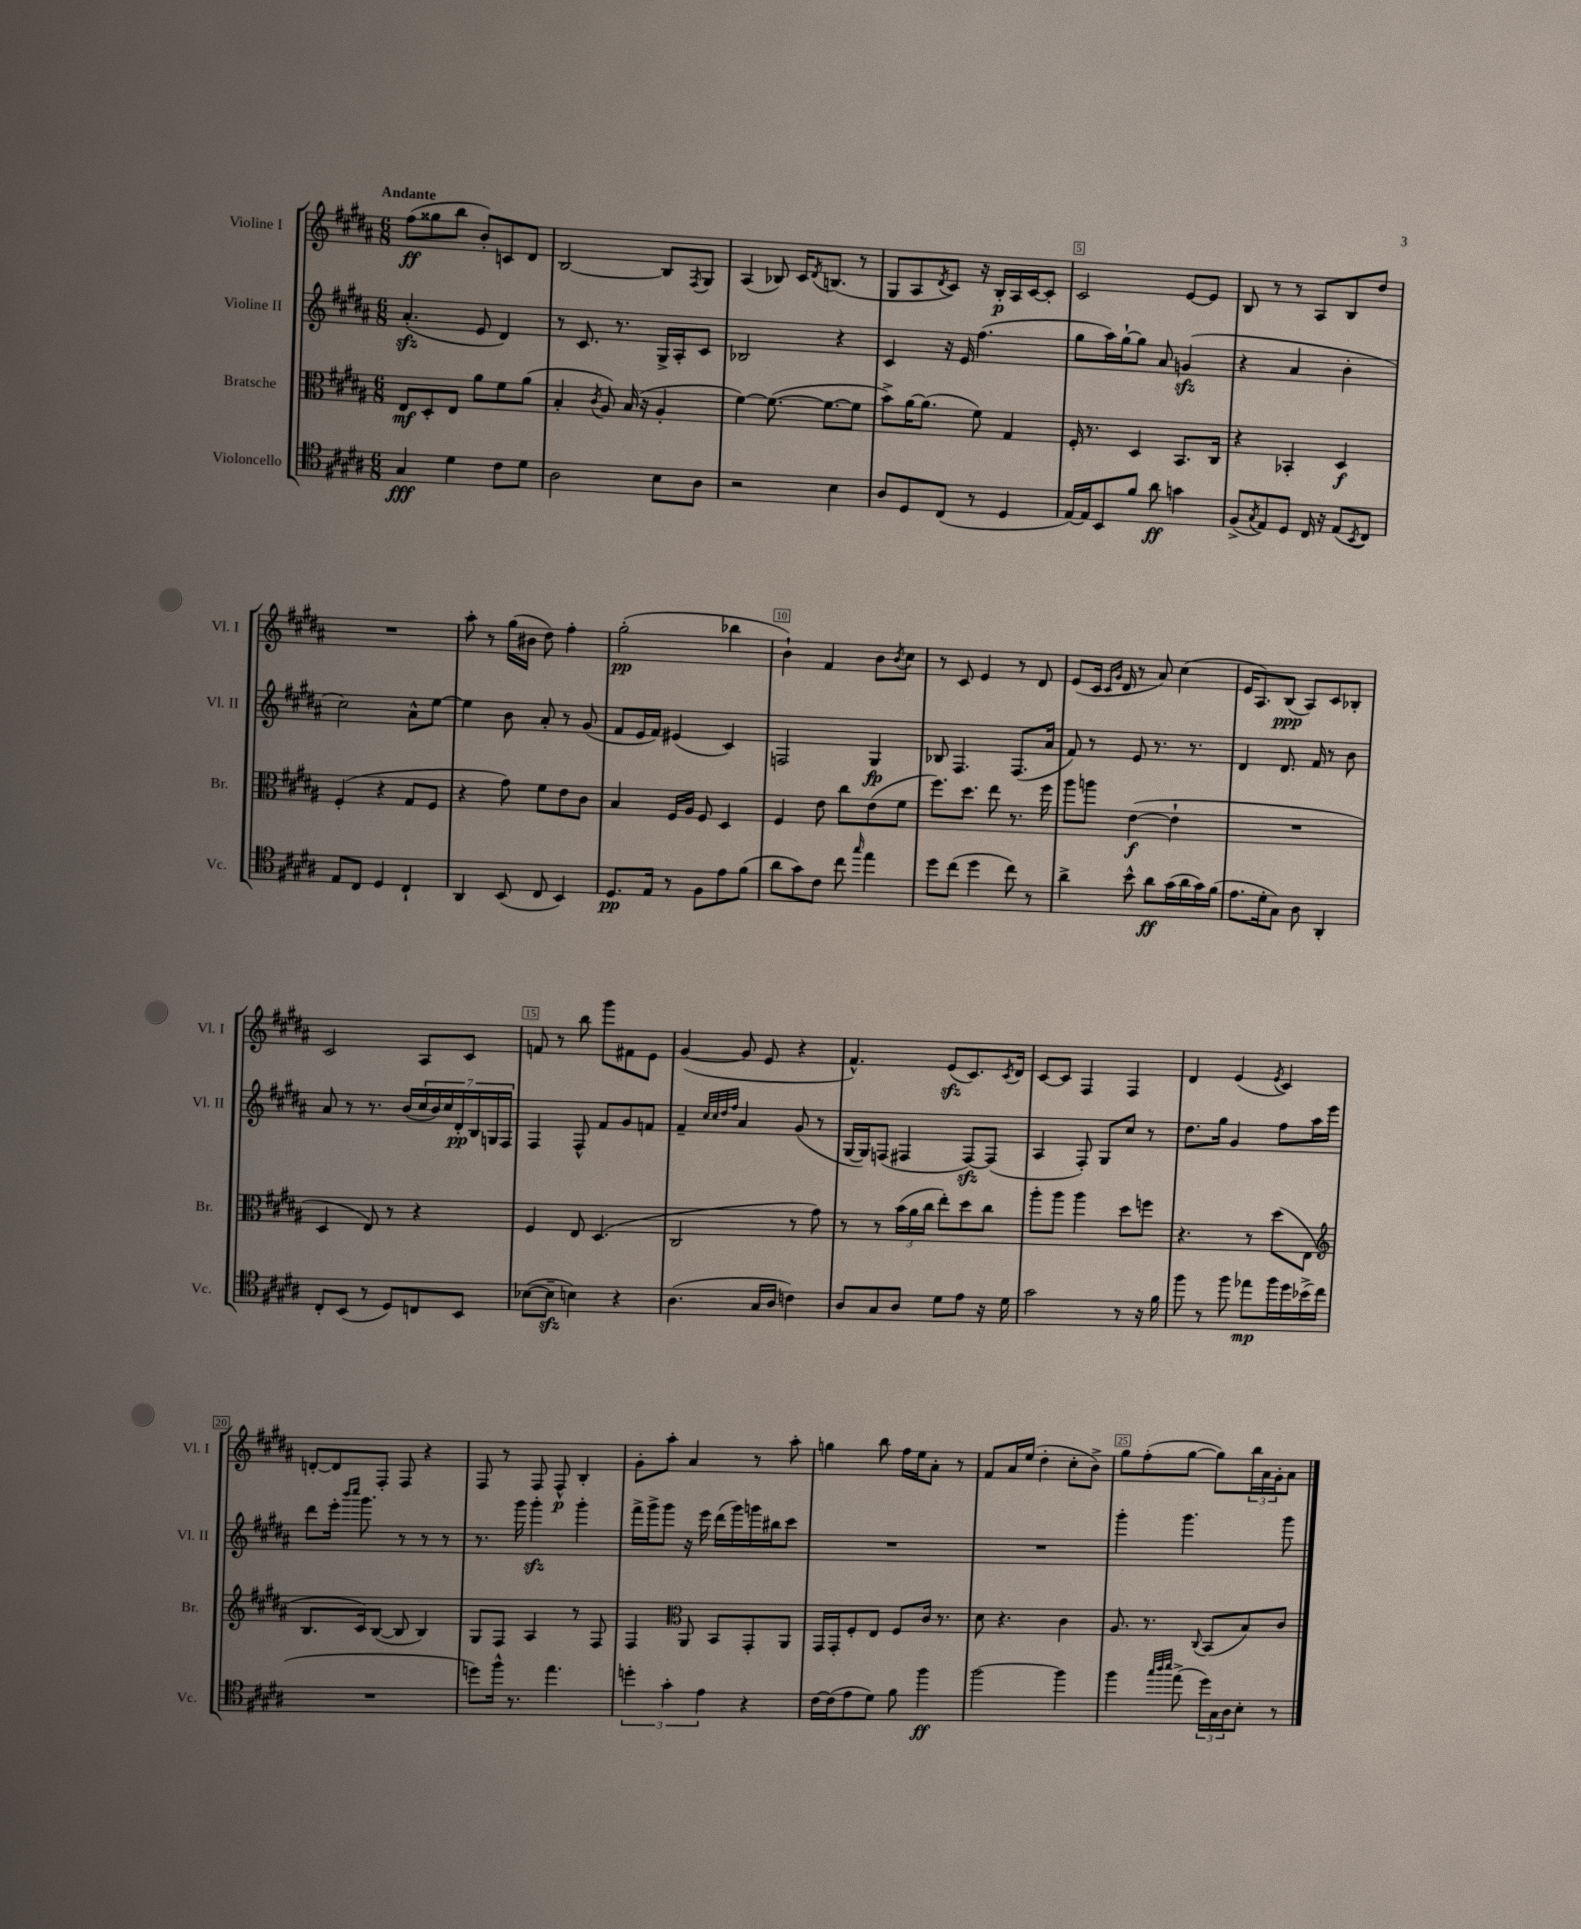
<<
\new StaffGroup <<
\new Staff = "s0" \with { instrumentName = "Violine I" shortInstrumentName = "Vl. I" } {
    \clef treble \key b \major \numericTimeSignature \time 6/8 \tempo "Andante"
    fis''8\ff( gisis''8 b''8 b'8-.) c'8 dis'8 |
    b2~ b8 \acciaccatura { fis8 } gis8 |
    ais4( bes8) cis'16 \acciaccatura { dis'8 } b8.( r8 |
    gis8 ais8 \acciaccatura { dis'8 } cis'8) r16 b16-.\p ais16 cis'16~ cis'8-. |
    cis'2 e'8~ e'8 |
    b8 r8 r8 ais8 b8 dis''8 |
    R2. |
    ais''8-. r8 gis''16( bis'16 dis''8) fis''4-. |
    gis''2-.\pp( bes''4 |
    b'4-!) fis'4 b'8 \acciaccatura { b'8 } cis''8 |
    r8 cis'8 e'4 r8 dis'8 |
    e'8( cis'16 \grace { cis'16 gis'16 } dis'16 r8 ais'8) cis''4( |
    e'16 ais8.) b8\ppp( ais8) cis'8 bes8-. |
    cis'2 ais8 cis'8 |
    f'8 r8 b''8 gis'''8 fis'8 e'8 |
    gis'4~( gis'8 e'8 r4 |
    fis'4.-^) e'8\sfz( cis'8.) \acciaccatura { cis'8 } dis'16 |
    cis'8~ cis'8 fis4 fis4 |
    dis'4 e'4( \acciaccatura { e'8 } cis'4) |
    d'8~-. d'8 fis8-. fis8 r4 |
    fis8 r8 fis8 fis8-^\p b4-. |
    gis'8-. ais''8-. ais'4 r8 ais''8-. |
    g''4 b''8 fis''16 e''16 ais'8-. r8 |
    fis'8 ais'16 e''16( dis''4-. cis''8-. b'8->) |
    gis''8 fis''8-.( gis''8~ gis''8) \tuplet 3/2 { b''16 ais'16 gis'16-. } ais'8 \bar "|." |
}
\new Staff = "s1" \with { instrumentName = "Violine II" shortInstrumentName = "Vl. II" } {
    \clef treble \key b \major \numericTimeSignature \time 6/8
    ais'4.-.\sfz( e'8 dis'4) |
    r8 cis'8. r8. gis16-> ais16-. cis'8 |
    bes2 r4 |
    cis'4 r16 e'16 fis''4.( |
    gis''8 ais''16) gis''16~-! gis''8 ais'8 g'4\sfz( |
    r4 ais'4 b'4-. |
    cis''2) ais'8-^ e''8~ |
    e''4 b'8 ais'8-. r8 gis'8( |
    fis'8 e'16 fis'16) eis'4( cis'4) |
    f2 gis4\fp |
    bes8 fis4. fis8.( ais'16 |
    fis'8) r8 e'8 r8. r8. |
    dis'4 dis'8. fis'16 r8 b'8 |
    ais'8 r8 r8. b'16( \tuplet 7/4 { cis''16 b'16) cis''16 dis'16-.\pp b16 g16 fis16 } |
    fis4 fis8-^ fis'8 gis'8 f'8 |
    fis'4-- \grace { cis''32 cis''32 dis''32 fis''32 } ais'4 gis'8( r8 |
    gis16~ gis16) f8( fis4 fis8~\sfz) fis8( |
    ais4 fis8-.) gis8 cis''8 r8 |
    dis''8. gis''16 gis'4 fis''8 ais''16 e'''16 |
    dis'''8 e'''16-. \grace { b'''16 cis''''16 } gis'''8. r8 r8 r8 |
    r8. gis'''16 gis'''4-.\sfz gis'''4-. |
    fis'''16-> gis'''16-> gis'''8 r16 e'''16 dis'''16( gis'''16) g'''16 bis''16 cis'''8 |
    R2. |
    R2. |
    gis'''4-. gis'''4. gis'''8 \bar "|." |
}
\new Staff = "s2" \with { instrumentName = "Bratsche" shortInstrumentName = "Br." } {
    \clef alto \key b \major \numericTimeSignature \time 6/8
    e8\mf dis8-. e8 ais'8 fis'8 ais'8( |
    b4-. \acciaccatura { cis'8 } ais8) b16( r16 ais4-. |
    fis'4~) fis'8.~( fis'8.~ fis'8 |
    b'8->) ais'16~ ais'8.( fis'8) gis4 |
    fis16-. r8. dis4 b,8. cis16 |
    r4 bes,4-. dis4\f |
    fis4-.( r4 gis8 fis8 |
    r4 gis'8) fis'8 e'8 cis'8 |
    b4 fis16 ais16 fis8 dis4 |
    fis4 e'8 cis''8 e'8( fis'8 |
    fis''8.) dis''8. e''8 r8. fis''16 |
    ais''8 a''8 e'4~\f( e'4-! |
    R2. |
    dis4 e8) r8 r4 |
    fis4 e8 dis4.( |
    cis2 r8 gis'8) |
    r8 r8 \tuplet 3/2 { b'16( ais'16 cis''16 } e''8-.) dis''8 cis''8 |
    ais''8-. ais''8 ais''4 dis''8 f''8 |
    r4. r8 dis''8( e8 |
    \clef treble b8. cis'16) b8~( b8 b4) |
    gis8 fis8 ais4 r8 fis8 |
    fis4 \clef alto ais,8 b,8 gis,8-. ais,8 |
    gis,16 gis,16-. fis8-. e8 fis8 cis'16 r8. |
    dis'8 r4. cis'4 |
    ais8. r8. \appoggiatura { cis8 } b,8( b8) cis'8 \bar "|." |
}
\new Staff = "s3" \with { instrumentName = "Violoncello" shortInstrumentName = "Vc." } {
    \clef tenor \key b \major \numericTimeSignature \time 6/8
    gis4\fff dis'4 cis'8 dis'8 |
    ais2 b8 ais8 |
    r2 b4 |
    ais8 dis8 cis8( r8 dis4 |
    e16~) e16 b,8 fis'8 ais'8\ff g'4 |
    fis8->( \acciaccatura { gis8 } e8) dis8 cis16 r16 e8( \acciaccatura { b,8 } cis8) |
    e8 cis8 dis4 cis4-! |
    ais,4 b,8( cis8 b,4) |
    dis8.\pp e16 r8 fis8 e'8 fis'8( |
    ais'8 gis'8) cis'8 cis''8 \grace { gis''16 } e''4 |
    dis''8 cis''8( dis''4 cis''8) r8 |
    ais'4-> b'8-^ ais'8\ff gis'16( ais'16 gis'16) fis'16( |
    e'8. dis'16-. gis8) ais8 ais,4-. |
    cis8-. b,8( r8 dis8) c8 b,8 |
    bes8~( bes8--\sfz b4) r4 |
    ais4.( gis16 ais16 c'4) |
    ais8 gis8 ais8 dis'8 e'8 r16 dis'16 |
    gis'2 r8 r16 fis'16 |
    fis''8 r8 fis''8 ees''8\mp fis''16 dis''16 bes'16->( cis''16 |
    R2. |
    d''8) fis''16-^ r8. e''4. |
    \tuplet 3/2 { d''4-. gis'4-. e'4 } r4 |
    cis'16~ cis'16( e'8 dis'8) fis'8 fis''4\ff |
    fis''2~ fis''4 |
    fis''4 \grace { gis''32 ais''32 b''32 } e''8->( \tuplet 3/2 { dis''16) gis16 ais16 } b8-. r8 \bar "|." |
}
>>
>>
\layout { \context { \Score \override BarNumber.break-visibility = ##(#f #t #t) barNumberVisibility = #(every-nth-bar-number-visible 5) \override BarNumber.stencil = #(make-stencil-boxer 0.1 0.3 ly:text-interface::print) } }
